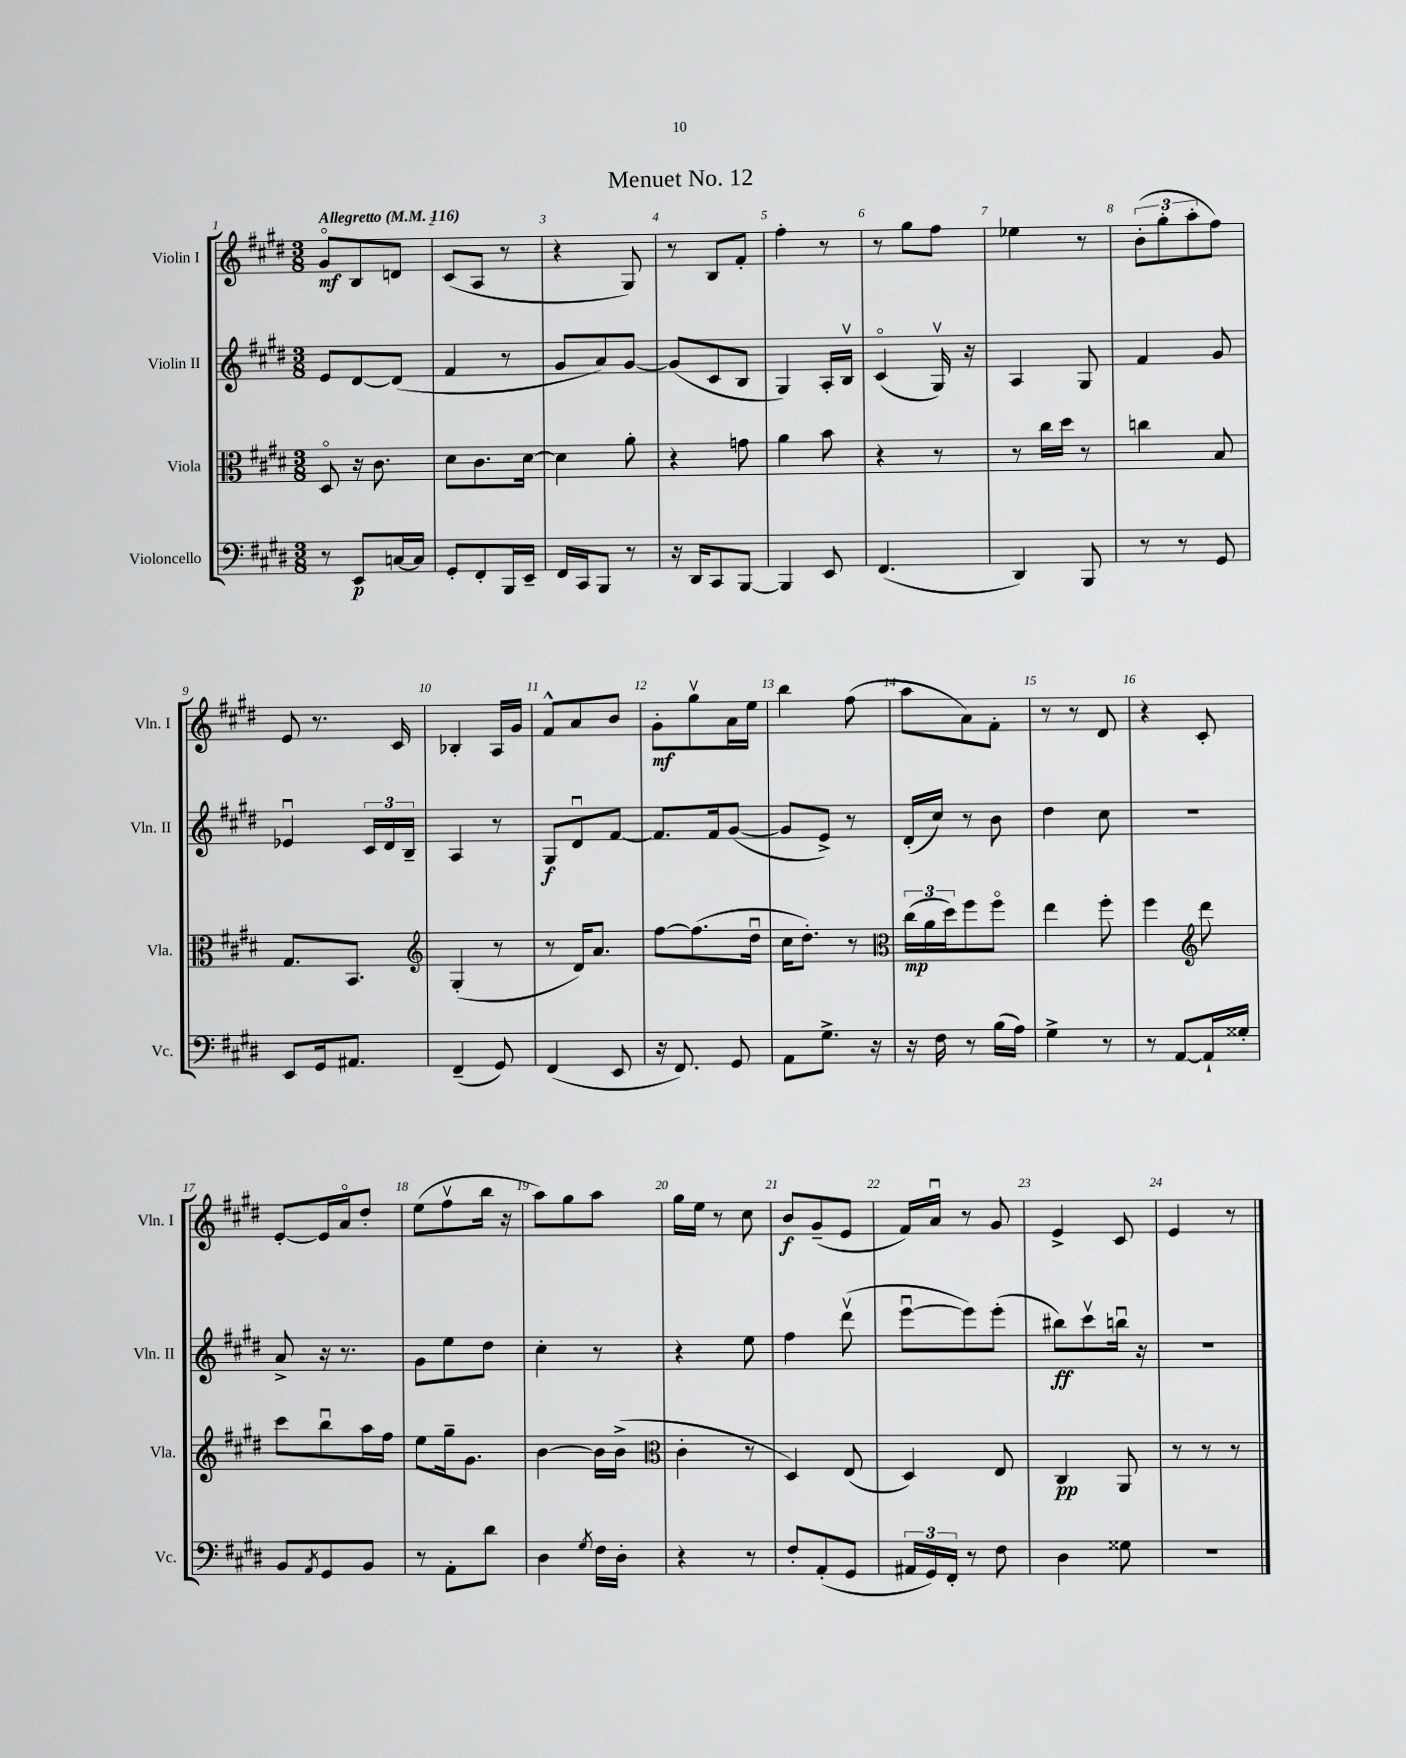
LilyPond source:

\header { title = "Menuet No. 12" }
<<
\new StaffGroup <<
\new Staff = "s0" \with { instrumentName = "Violin I" shortInstrumentName = "Vln. I" } {
    \clef treble \key e \major \numericTimeSignature \time 3/8 \tempo "Allegretto" 4 = 116
    gis'8\flageolet\mf b8 d'8 |
    cis'8( a8 r8 |
    r4 gis8) |
    r8 b8 fis'8-. |
    fis''4-. r8 |
    r8 gis''8 fis''8 |
    ees''4 r8 |
    \tuplet 3/2 { b'8-.( gis''8-. a''8-. } fis''8) |
    e'8 r8. cis'16 |
    bes4-. a16 gis'16 |
    fis'8-^ a'8 b'8 |
    gis'8-.\mf gis''8\upbow a'16 e''16 |
    b''4 fis''8( |
    a''8 a'8) fis'8-. |
    r8 r8 dis'8 |
    r4 cis'8-. |
    e'8~-. e'16 a'16\flageolet dis''8-. |
    e''8( fis''8\upbow b''16 r16 |
    a''8) gis''8 a''8 |
    gis''16 e''16 r8 cis''8 |
    b'8\f gis'8--( e'8 |
    fis'16) a'16\downbow r8 gis'8 |
    e'4-> cis'8 |
    e'4 r8 \bar "|." |
}
\new Staff = "s1" \with { instrumentName = "Violin II" shortInstrumentName = "Vln. II" } {
    \clef treble \key e \major \numericTimeSignature \time 3/8
    e'8 dis'8~ dis'8( |
    fis'4 r8 |
    gis'8 a'8) gis'8~ |
    gis'8( cis'8 b8 |
    gis4) a16-. b16\upbow |
    cis'4\flageolet( gis16\upbow) r16 |
    a4 gis8 |
    fis'4 gis'8 |
    ees'4\downbow \tuplet 3/2 { cis'16 dis'16 b16-- } |
    a4 r8 |
    gis8\f dis'8\downbow fis'8~ |
    fis'8. fis'16 gis'8~( |
    gis'8 e'8->) r8 |
    dis'16-.( cis''16) r8 b'8 |
    dis''4 cis''8 |
    R4. |
    a'8-> r16 r8. |
    gis'8 e''8 dis''8 |
    cis''4-. r8 |
    r4 e''8 |
    fis''4 dis'''8\upbow( |
    e'''8~\downbow e'''8) e'''8-.( |
    bis''8\ff) cis'''8\upbow b''16\downbow r16 |
    R4. \bar "|." |
}
\new Staff = "s2" \with { instrumentName = "Viola" shortInstrumentName = "Vla." } {
    \clef alto \key e \major \numericTimeSignature \time 3/8
    dis8\flageolet r16 cis'8. |
    dis'8 cis'8. dis'16~ |
    dis'4 a'8-. |
    r4 g'8 |
    a'4 b'8 |
    r4 r8 |
    r8 cis''16 dis''16 r8 |
    c''4 b8 |
    gis8. b,8. |
    \clef treble gis4-.( r8 |
    r8 dis'16) a'8. |
    fis''8~ fis''8.( dis''16\downbow |
    cis''16 dis''8.-.) r8 |
    \clef alto \tuplet 3/2 { cis''16\mp( a'16 dis''16) } fis''8 fis''8\flageolet |
    e''4 fis''8-. |
    fis''4 \clef treble dis'''8 |
    cis'''8 b''8\downbow a''16 fis''16 |
    e''8 gis''16-- gis'8. |
    b'4~ b'16 b'16->( |
    \clef alto cis'4-. r8 |
    dis4) e8( |
    dis4) e8 |
    cis4\pp a,8 |
    r8 r8 r8 \bar "|." |
}
\new Staff = "s3" \with { instrumentName = "Violoncello" shortInstrumentName = "Vc." } {
    \clef bass \key e \major \numericTimeSignature \time 3/8
    r8 e,8\p c16~ c16 |
    gis,8-. fis,8-. b,,16 e,16-- |
    fis,16 cis,16 b,,8 r8 |
    r16 dis,16 cis,8 b,,8~ |
    b,,4 e,8 |
    fis,4.( |
    dis,4) b,,8 |
    r8 r8 gis,8 |
    e,8 gis,16 ais,8. |
    fis,4--( gis,8) |
    fis,4( e,8 |
    r16 fis,8.) gis,8 |
    a,8 gis8.-> r16 |
    r16 fis16 r8 b16( a16) |
    gis4-> r8 |
    r8 a,8~ a,16-! gisis16-. |
    b,8 \acciaccatura { a,8 } gis,8 b,8 |
    r8 a,8-. dis'8 |
    dis4 \acciaccatura { gis8 } fis16 dis16-. |
    r4 r8 |
    fis8-. a,8-.( gis,8 |
    \tuplet 3/2 { ais,16 gis,16) fis,16-. } r8 fis8 |
    dis4 gisis8 |
    R4. \bar "|." |
}
>>
>>
\layout { \context { \Score \override BarNumber.break-visibility = ##(#f #t #t) barNumberVisibility = #all-bar-numbers-visible } }
